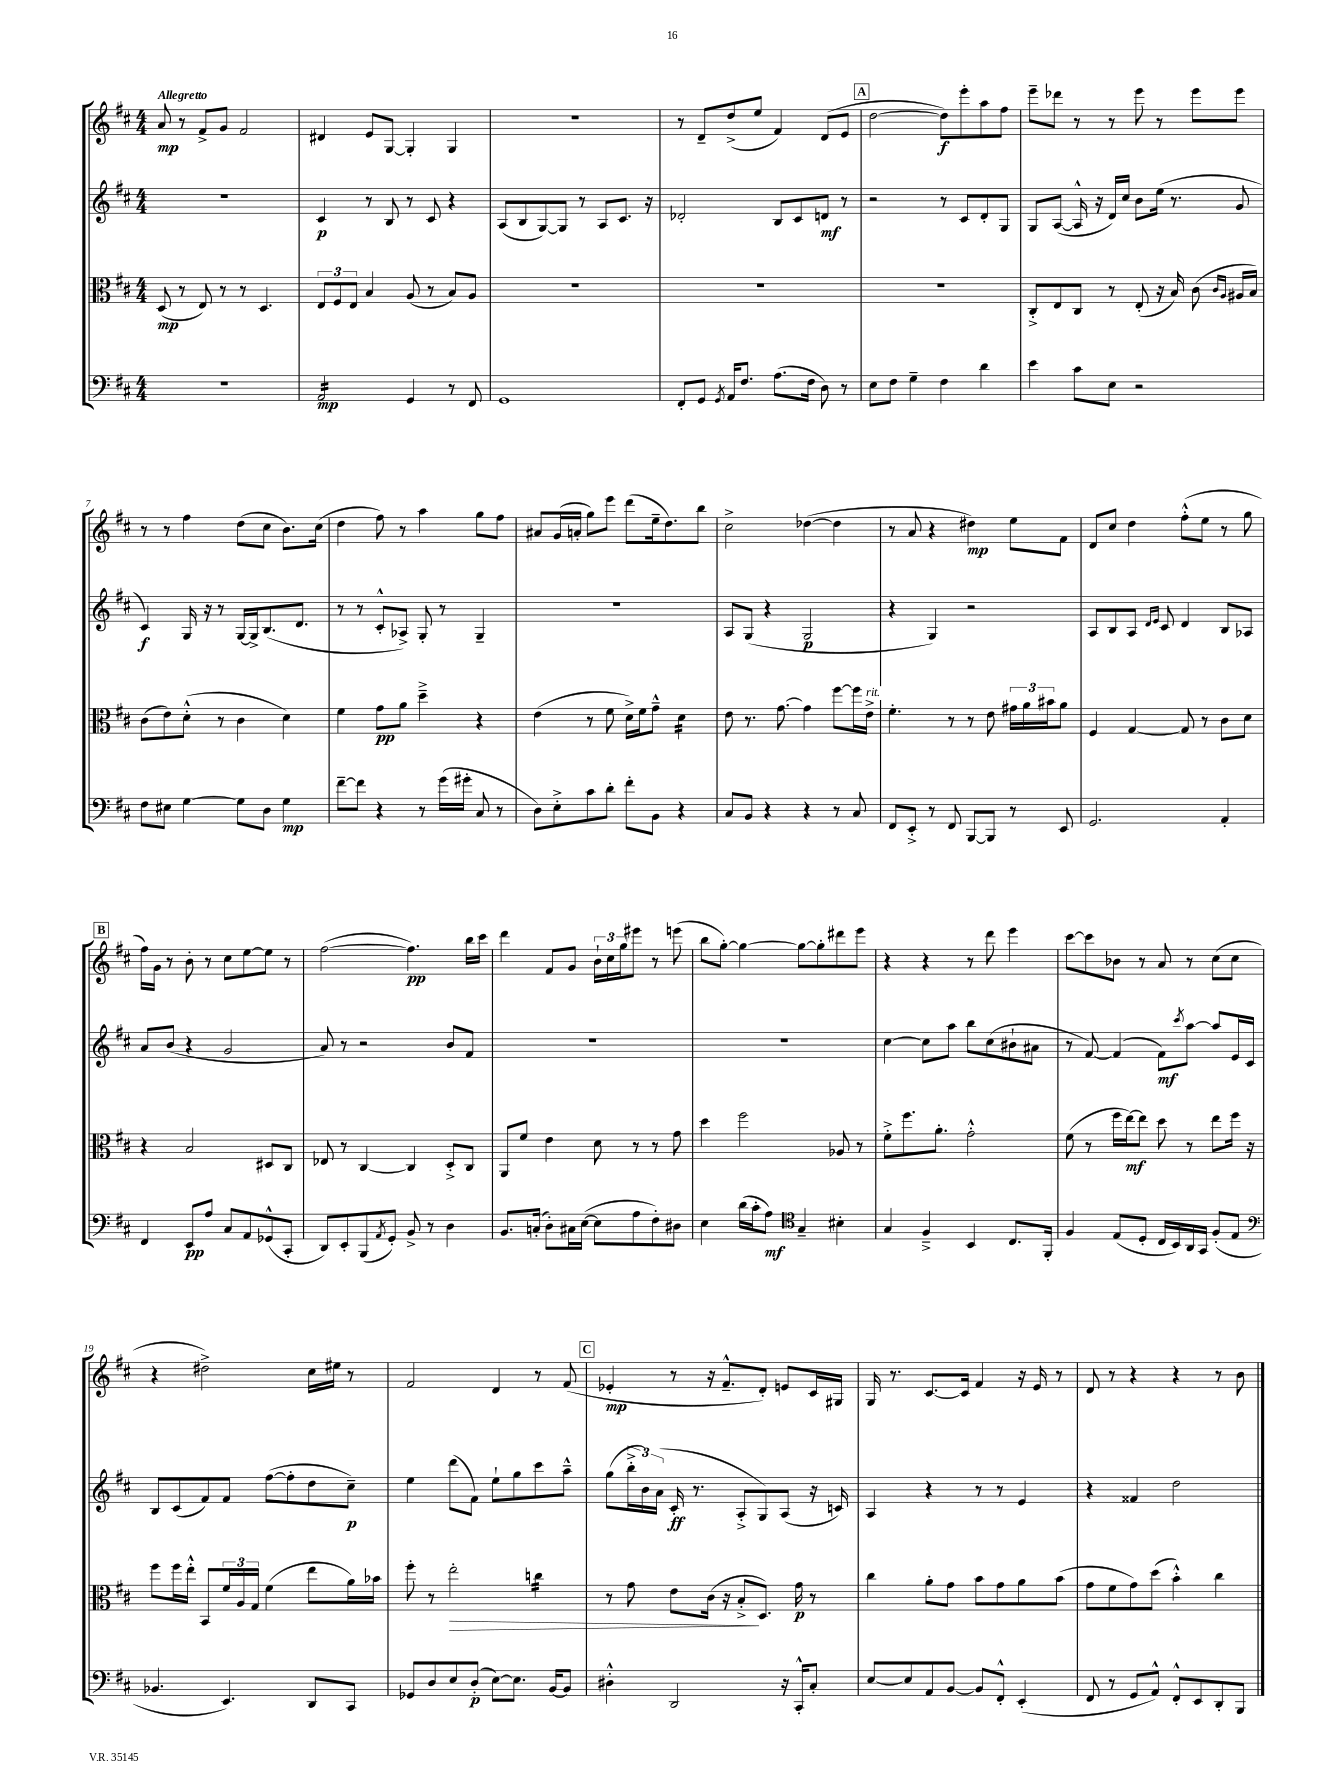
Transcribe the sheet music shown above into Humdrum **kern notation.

**kern	**kern	**kern	**kern
*staff4	*staff3	*staff2	*staff1
*clefF4	*clefC3	*clefG2	*clefG2
*k[f#c#]	*k[f#c#]	*k[f#c#]	*k[f#c#]
*M4/4	*M4/4	*M4/4	*M4/4
1r	(8D/	1r	8a/
.	8r	.	8r
.	8E/)	.	8f#^/L
.	8r	.	8g/J
.	8r	.	2f#/
.	4.D/	.	.
=	=	=	=
2AA/	12E/L	4c#/	4d#/
.	12F#/	.	.
.	12E/J	.	.
.	4B/	8r	8e/L
.	.	8B/	[8G/J
4GG/	(8A/	8r	4G'/]
.	8r	8c#/	.
8r	8B/L)	4r	4G/
8FF#/	8A/J	.	.
=	=	=	=
1GG	1r	(8A/L	1r
.	.	8B/	.
.	.	[8G/)	.
.	.	8G/]J	.
.	.	8r	.
.	.	8A/L	.
.	.	8.c#/J	.
.	.	16r	.
=	=	=	=
8FF#'/L	1r	2d-'/	8r
8GG/J	.	.	8d~/L
8qGG/	.	.	.
16AA/LK	.	.	(8dd^/
8.F#/J	.	.	.
.	.	.	8ee/J
(8.A\L	.	8B/L	4f#/)
.	.	8c#/	.
16F#\Jk	.	.	.
8D\)	.	8d/J	(8d/L
8r	.	8r	8e/J
=	=	=	=
8E\L	1r	2r	[2dd\
8F#\J	.	.	.
4G~\	.	.	.
4F#\	.	8r	8dd\]L)
.	.	8c#/L	8eee'\
4d\	.	8d'/	8aa\
.	.	8G/J	8ff#\J
=	=	=	=
4e\	8C#'^/L	8G/L	8eee~\L
.	8E/	([8A/J	8ddd-\J
8c#\L	8C#/J	16A^^/]	8r
.	.	16r	.
8E\J	8r	16d/LL)	8r
.	.	16cc#/JJ	.
2r	(8E'/	8b\L	8eee\
.	16r	(16ee\Jk	8r
.	16B/)	8.r	.
.	(8c#\	.	8eee\L
.	16qqc#/LL	.	.
.	16qqA/JJ	.	.
.	16A#/LL	8g/	8eee\J
.	16B/JJ)	.	.
=	=	=	=
8F#\L	(8c#\L	4c#/)	8r
8E#\J	8e\)	.	8r
[4G\	(8d'^^\J	16G/	4ff#\
.	.	16r	.
.	8r	8r	.
8G\]L	4c#\	[16G/LL	(8dd\L
.	.	16G^/]J	.
8D\J	.	(8.B/	8cc#\J
4G\	4d\)	.	8.b\L)
.	.	8.d/J	.
.	.	.	(16cc#\Jk
=	=	=	=
[8f#~\L	4f#\	8r	4dd\
8f#\]J	.	8r	.
4r	8g\L	8c#'^^/L	8ff#\)
.	8a\J	8A-^/J)	8r
8r	4dd~^\	8G'/	4aa\
(16g\LL	.	8r	.
16g#'\JJ	.	.	.
8C#/	4r	4G~/	8gg\L
8r	.	.	8ff#\J
=	=	=	=
8D\L)	(4e\	1r	8a#/L
8E'^\	.	.	(16g/L
.	.	.	16a'/JJ
8c#\	8r	.	8gg\L)
8d'\J	8f#\	.	8eee\J
8f#'\L	16d^\LL)	.	(8ddd\L
.	16f#\J	.	.
8BB\J	8g~^^\J	.	16ee~\k
.	.	.	8.dd\)
4r	4d\	.	.
.	.	.	8bb\J
=	=	=	=
8C#/L	8e\	8A/L	2cc#^\
8BB/J	8.r	(8G/J	.
4r	.	4r	.
.	[8.g\	.	.
4r	4g\]	2G/	([4dd-\
8r	[8ff#\L	.	4dd-\]
8C#/	16ff#\]L	.	.
.	16e^\JJ	.	.
=	=	=	=
8FF#/L	4.f#'\	4r	8r
8EE'^/J	.	.	8a/
8r	.	4G/)	4r
8FF#/	8r	.	.
[8BBB/L	8r	2r	4dd#\)
8BBB/]J	8e\	.	.
8r	24g#\LL	.	8ee\L
.	24a\	.	.
.	24b#\J	.	.
8EE/	8a\J	.	8f#\J
=	=	=	=
2.GG/	4F#/	8A/L	8d/L
.	.	8B/	8cc#/J
.	[4G/	8A/J	4dd\
.	.	16qqd/LL	.
.	.	16qqe/JJ	.
.	.	8c#/	.
.	8G/]	4d/	(8ff#'^^\L
.	8r	.	8ee\J
4AA'/	8c#\L	8B/L	8r
.	8d\J	8A-/J	8gg\
=	=	=	=
4FF#/	4r	8a/L	16ff#\LL)
.	.	.	16g\JJ
.	.	(8b/J	8r
8EE/L	2B/	4r	8b'\
8A/J	.	.	8r
8C#/L	.	2g/	8cc#\L
8AA/	.	.	[8ee\
(8GG-^^/	8D#/L	.	8ee\]J
8CC#'/J	8C#/J	.	8r
=	=	=	=
8DD/L)	8E-/	8a/)	([2ff#\
8EE'/	8r	8r	.
(8BBB/	[4C#/	2r	.
8qAA/	.	.	.
8GG'/J)	.	.	.
8BB^/	4C#/]	.	4.ff#\])
8r	.	.	.
4D\	8D'^/L	8b/L	.
.	8C#/J	8f#/J	16bb\LL
.	.	.	16ccc#\JJ
=	=	=	=
8.BB/L	8AA/L	1r	4ddd\
.	8f#/J	.	.
(16C'/Jk	.	.	.
8D'\L)	4e\	.	8f#/L
16C#\L	.	.	8g/J
([16E\JJ	.	.	.
8E\]L	8d\	.	24b`\LL
.	.	.	24cc#\
.	.	.	24gg\J
8A\	8r	.	8eee#\J
8F#'\)	8r	.	8r
8D#\J	8g\	.	(8eee\
=	=	=	=
4E\	4dd\	1r	8bb\L
.	.	.	[8gg'\J)
(16d\LL	2ff#\	.	4gg\_
16c#'\J	.	.	.
8A\J)	.	.	.
*clefC4	*	*	*
4G~/	.	.	8gg\_L
.	.	.	8gg'\]
4B#'\	8A-/	.	8ddd#\
.	8r	.	8eee\J
=	=	=	=
4G/	8f#'^\L	[4cc#\	4r
.	8.ff#\	.	.
4F#~^/	.	8cc#\]L	4r
.	8.a'\J	.	.
.	.	8aa\J	.
4BB/	2g'^^\	8bb\L	8r
.	.	(8cc#\	8ddd\
8.C#/L	.	8b#`\	4eee\
.	.	8a#\J	.
16FF#'/Jk	.	.	.
=	=	=	=
4F#/	(8f#\	8r	[8ccc#\L
.	8r	[8f#/)	8ccc#\]
(8E/L	16ff#\LL	(4f#/]	8b-\J
.	[16ee\J)	.	.
8D'/J	8ee\]J	.	8r
16C#/LL	8dd\	8f#\L)	8a/
16BB/)	.	.	.
.	.	8qccc#/	.
16AA/	8r	[8aa\J	8r
16GG/JJ	.	.	.
(8F#'/L	8ee\L	8aa/]L	(8cc#\L
8E/J	16ff#\Jk	16e/L	8cc#\J
.	16r	16c#/JJ	.
=	=	=	=
*clefF4	*	*	*
4.BB-/	8ff#\L	8B/L	4r
.	16ff#\L	(8c#/	.
.	16ee'^^\JJ	.	.
.	8BB/L	8f#/)	2dd#^\)
4.EE/)	24f#/L	8f#/J	.
.	24A/	.	.
.	24G/JJ	.	.
.	(4f#\	([8ff#\L	.
.	.	8ff#'\]	.
8DD/L	8ee\L	8dd\	16cc#\LL
.	.	.	16ee#\JJ
8CC#/J	16a\L)	8cc#~\J)	8r
.	16b-\JJ	.	.
=	=	=	=
8GG-/L	8ff#'\	4ee\	2f#/
8D/	8r	.	.
8E/	2ee'\	(8ddd\L	.
(8D'/J	.	8f#\J)	.
[8E\L)	.	8ee`\L	4d/
8.E\]J	.	8gg\	.
.	4cc\	8ccc#\	8r
[16BB/LK	.	.	.
8BB/]J	.	8aa~^^\J	(8f#/
=	=	=	=
4D#'^^\	8r	(8gg\L	4e-'/
.	8g\	24bb'^\L	.
.	.	24b\)	.
.	.	(24a\JJ	.
2DD/	8e\L	16c#'/	8r
.	.	8.r	.
.	(16c#\Jk	.	16r
.	16r	.	8.f#~^^/L
.	8B'^/L	8A'^/L	.
.	8.D/J)	8G/)	8d'/J)
16r	.	(8A/J	8e/L
16CC#'^^/LK	16g\	.	.
8C#'/J	8r	16r	16c#/L
.	.	16c/)	16G#/JJ
=	=	=	=
[8E/L	4cc#\	4A/	16G/
.	.	.	8.r
8E/]	.	.	.
8AA/	8a'\L	4r	[8.c#/L
[8BB/J	8g\J	.	.
.	.	.	16c#/]Jk
8BB/]L	8b\L	8r	4f#/
8FF#'^^/J	8g\	8r	.
(4EE'/	8a\	4e/	16r
.	.	.	16e/
.	(8b\J	.	8r
=	=	=	=
8FF#/	8g\L	4r	8d/
8r	8f#\	.	8r
8GG/L	8g\)	4f##/	4r
8AA^^/J)	(8dd\J	.	.
8FF#'^^/L	4b'^^\)	2dd\	4r
8EE/	.	.	.
8DD'/	4cc#\	.	8r
8BBB/J	.	.	8b\
==	==	==	==
*-	*-	*-	*-
